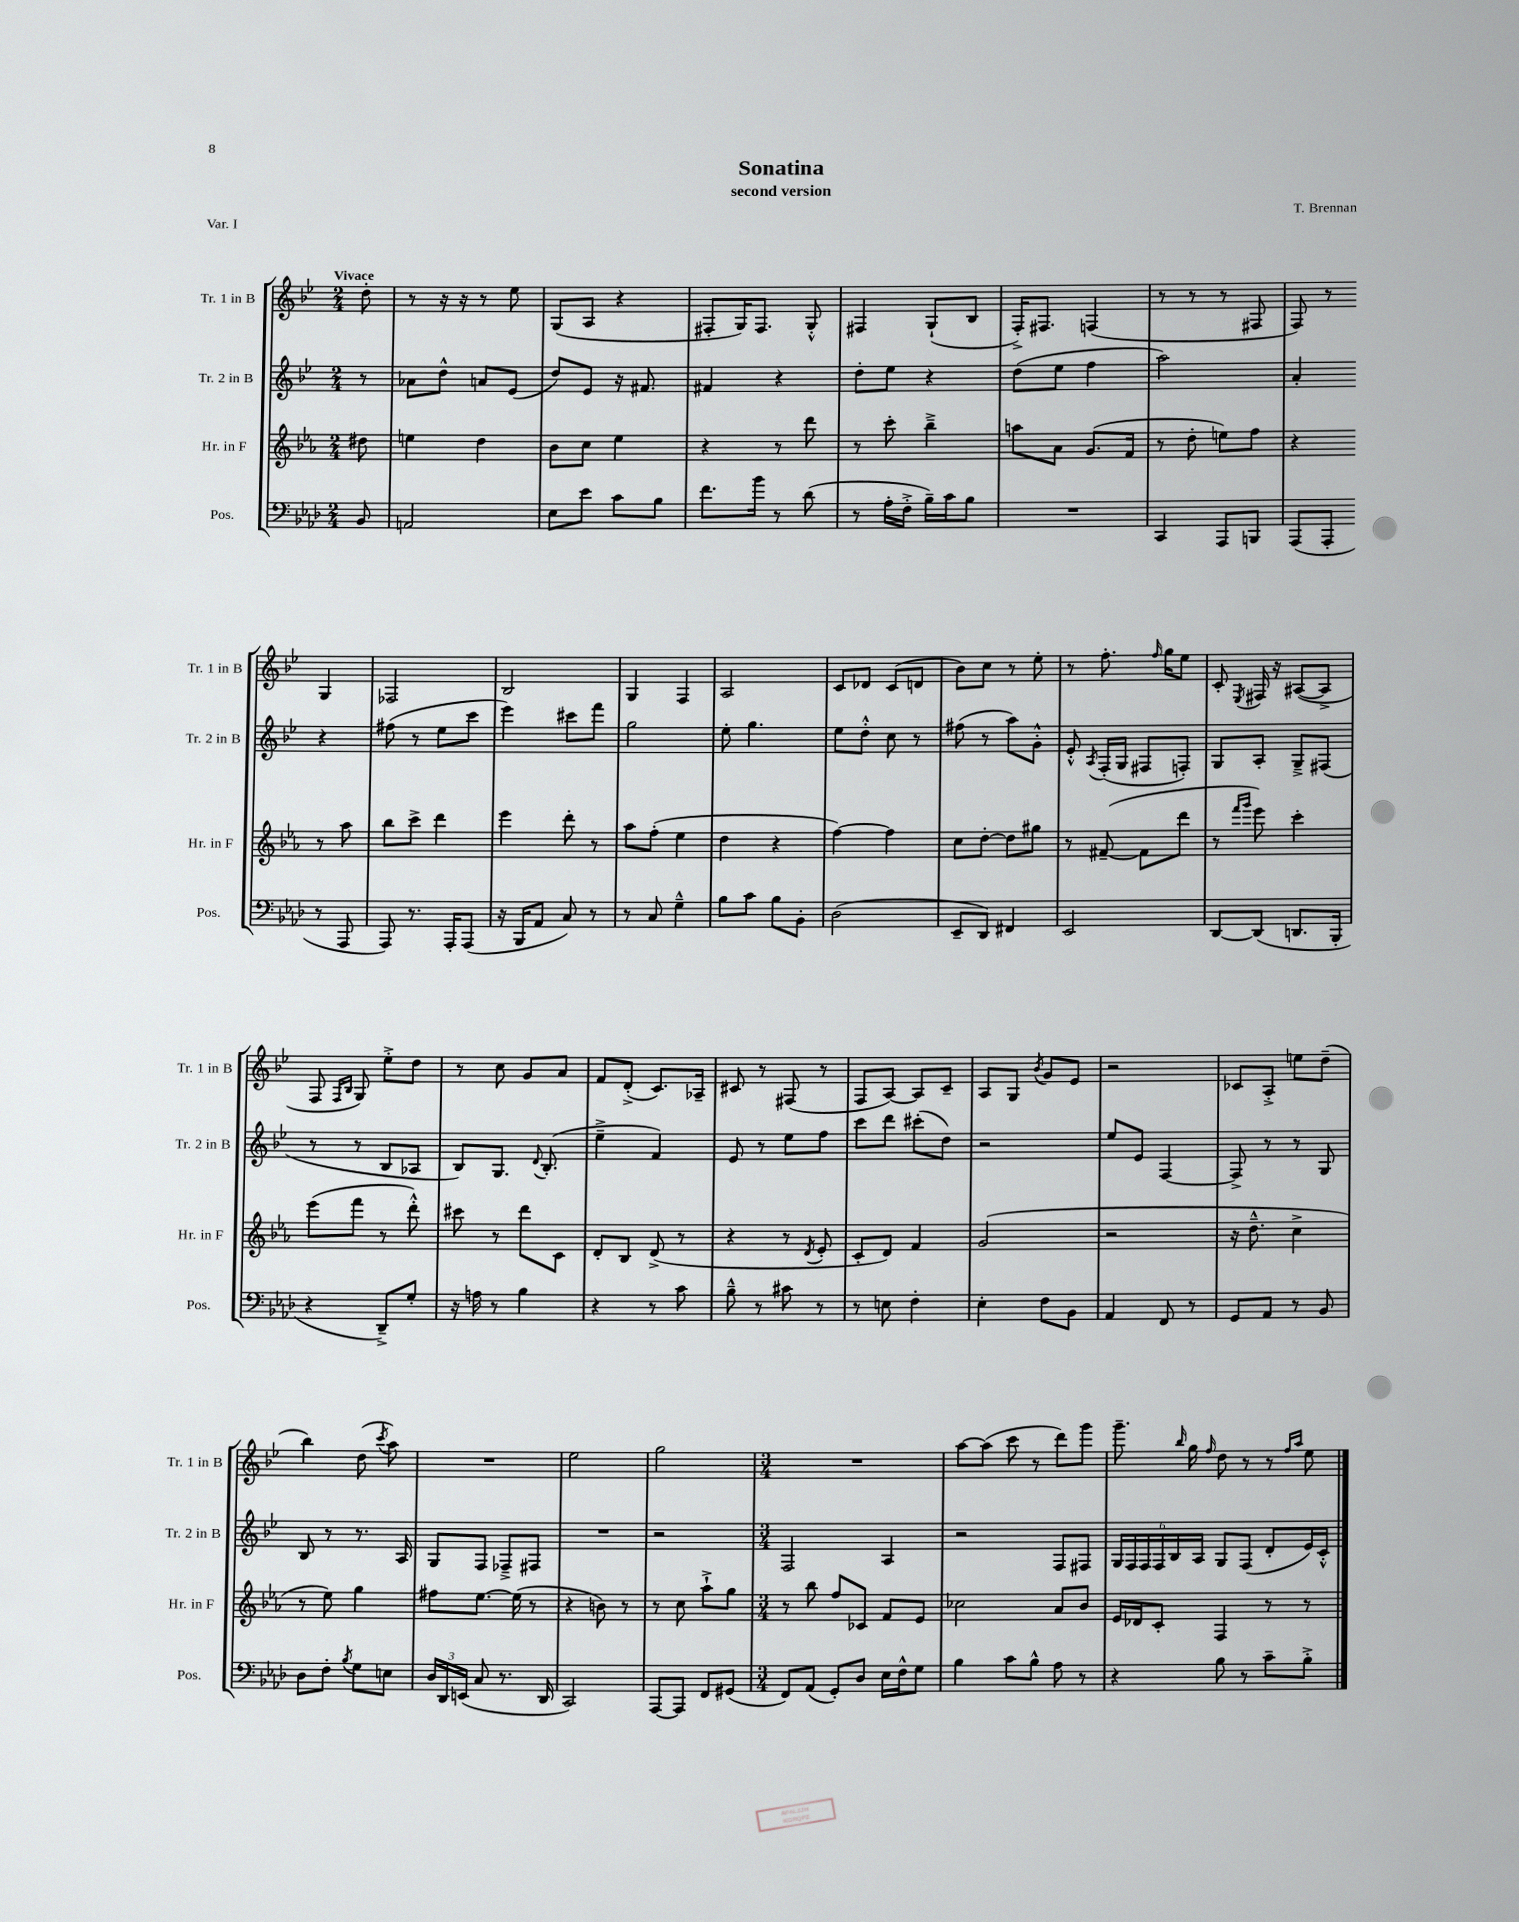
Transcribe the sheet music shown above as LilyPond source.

\header { title = "Sonatina" composer = "T. Brennan" subtitle = "second version" piece = "Var. I" }
<<
\new StaffGroup <<
\new Staff = "s0" \with { instrumentName = "Tr. 1 in B" shortInstrumentName = "Tr. 1 in B" } {
    \clef treble \key bes \major \numericTimeSignature \time 2/4 \partial 8 \tempo "Vivace"
    \autoBeamOff d''8-. |
    r8 r16 r16 r8 ees''8 |
    g8[( a8] r4 |
    fis8[-. g16) fis8.] g8-.-^ |
    fis4 g8[-!( bes8] |
    f16[-.->) fis8.] f4( |
    r8 r8 r8 fis8 |
    f8) r8 g4 |
    fes2 |
    bes2 |
    g4 f4 |
    a2 |
    c'8[ des'8] c'8[( d'8] |
    bes'8[) c''8] r8 ees''8-. |
    r8 f''8.-. \grace { f''16 } g''16[ ees''8] |
    c'8-. \acciaccatura { ees8 } fis16 r16 ais8[~( ais8]-> |
    f8 \grace { f16[ bes16] } g8) ees''8[-.-> d''8] |
    r8 c''8 g'8[ a'8] |
    f'8[ d'8]-.->( c'8.[) aes16]-- |
    cis'8 r8 fis8( r8 |
    f8[ a8]~) a8[ c'8]-- |
    a8[ g8] \acciaccatura { bes'8 } g'8[ ees'8] |
    r2 |
    ces'8[ a8]-.-> e''8[ d''8]--( |
    bes''4) d''8( \acciaccatura { c'''8 } a''8) |
    R2 |
    ees''2 |
    g''2 |
    \numericTimeSignature \time 3/4 R2. |
    a''8[~ a''8]( c'''8 r8 d'''8[) g'''8] |
    g'''8.-- \grace { bes''16 } g''16 \grace { f''16 } d''8 r8 r8 \grace { f''16[ a''16] } ees''8 \bar "|." |
}
\new Staff = "s1" \with { instrumentName = "Tr. 2 in B" shortInstrumentName = "Tr. 2 in B" } {
    \clef treble \key bes \major \numericTimeSignature \time 2/4 \partial 8
    \autoBeamOff r8 |
    aes'8[ d''8]-^ a'8[ ees'8]( |
    d''8[) ees'8] r16 fis'8. |
    fis'4 r4 |
    d''8[-. ees''8] r4 |
    d''8[( ees''8] f''4 |
    a''2) |
    a'4-. r4 |
    fis''8( r8 ees''8[ c'''8] |
    ees'''4) cis'''8[ f'''8] |
    g''2 |
    ees''8-. g''4. |
    ees''8[ d''8]-.-^ c''8 r8 |
    fis''8( r8 a''8[) g'8]-.-^ |
    ees'8-.-^ \acciaccatura { a8 } f16[-.( g16] fis8[ f8]-.) |
    g8[ a8]-. g8[---> fis8]( |
    r8 r8 bes8[ aes8] |
    bes8[) g8.] \appoggiatura { d'8 } bes8.-.( |
    ees''4---> f'4) |
    ees'8 r8 ees''8[ f''8] |
    c'''8[ d'''8] cis'''8[-.( d''8]) |
    r2 |
    ees''8[ ees'8] f4~ |
    f8-> r8 r8 g8 |
    bes8 r8 r8. a16 |
    g8[ f8] fes8[---> fis8] |
    R2 |
    r2 |
    \numericTimeSignature \time 3/4 f2 a4 |
    r2 f8[ fis8] |
    \tuplet 6/4 { g16[ f16 f16 f16 bes16 a16] } g8[ f8]( d'8[-. ees'16) c'16]-.-^ \bar "|." |
}
\new Staff = "s2" \with { instrumentName = "Hr. in F" shortInstrumentName = "Hr. in F" } {
    \clef treble \key ees \major \numericTimeSignature \time 2/4 \partial 8
    \autoBeamOff dis''8 |
    e''4 d''4 |
    bes'8[ c''8] ees''4 |
    r4 r8 d'''8 |
    r8 c'''8-. bes''4---> |
    a''8[ aes'8] g'8.[( f'16] |
    r8 d''8-. e''8[) f''8] |
    r4 r8 aes''8 |
    bes''8[ c'''8]-> d'''4 |
    ees'''4 d'''8-. r8 |
    aes''8[ f''8]-.( ees''4 |
    d''4 r4 |
    f''4~) f''4 |
    c''8[ d''8]~-. d''8[ gis''8] |
    r8 fis'8~--( fis'8[ d'''8] |
    r8 \grace { f'''16[ g'''16] } ees'''8) c'''4-. |
    ees'''8[( f'''8] r8 d'''8-.-^) |
    cis'''8 r8 d'''8[ c'8] |
    d'8[-. bes8] d'8->( r8 |
    r4 r8 \acciaccatura { d'8 } ees'8-. |
    c'8[-. d'8]) f'4 |
    g'2( |
    r2 |
    r16 d''8.---^ c''4-> |
    r8 ees''8) g''4 |
    fis''8[ ees''8.]~ ees''16( r8 |
    r4 b'8) r8 |
    r8 c''8 aes''8[-!-> g''8] |
    \numericTimeSignature \time 3/4 r8 bes''8 f''8[ ces'8] f'8[ ees'8] |
    ces''2 aes'8[ bes'8] |
    ees'16[ des'16 c'8]-. f4 r8 r8 \bar "|." |
}
\new Staff = "s3" \with { instrumentName = "Pos." shortInstrumentName = "Pos." } {
    \clef bass \key aes \major \numericTimeSignature \time 2/4 \partial 8
    \autoBeamOff bes,8 |
    a,2 |
    ees8[ ees'8] c'8[ bes8] |
    f'8.[ bes'16] r8 des'8( |
    r8 aes16[-. f16]-.-> bes16[--) c'16 bes8] |
    R2 |
    c,4 aes,,8[ b,,8] |
    aes,,8[( aes,,8]-. r8 aes,,8 |
    aes,,8) r8. aes,,16[-. aes,,8]( |
    r16 bes,,16[ aes,8] c8) r8 |
    r8 c8 g4---^ |
    bes8[ c'8] bes8[ bes,8]-. |
    des2( |
    ees,8[-- des,8]) fis,4 |
    ees,2 |
    des,8[~ des,8]( d,8.[ bes,,16]-. |
    r4 des,8[--->) g8]-. |
    r16 a16 r8 bes4 |
    r4 r8 c'8 |
    bes8---^ r8 cis'8 r8 |
    r8 e8 f4-. |
    ees4-. f8[ bes,8] |
    aes,4 f,8 r8 |
    g,8[ aes,8] r8 bes,8 |
    des8[ f8]-. \acciaccatura { bes8 } g8[ e8] |
    \tuplet 3/2 { des16[ des,16 e,16]( } c8 r8. des,16 |
    c,2) |
    aes,,8[~ aes,,8] f,8[ gis,8]( |
    \numericTimeSignature \time 3/4 f,8[) aes,8]( g,8[-.) des8] ees16[ f16-^ g8] |
    bes4 c'8[ bes8]-^ aes8 r8 |
    r4 bes8 r8 c'8[-- bes8]-.-> \bar "|." |
}
>>
>>
\layout { \context { \Score \remove "Bar_number_engraver" } }
